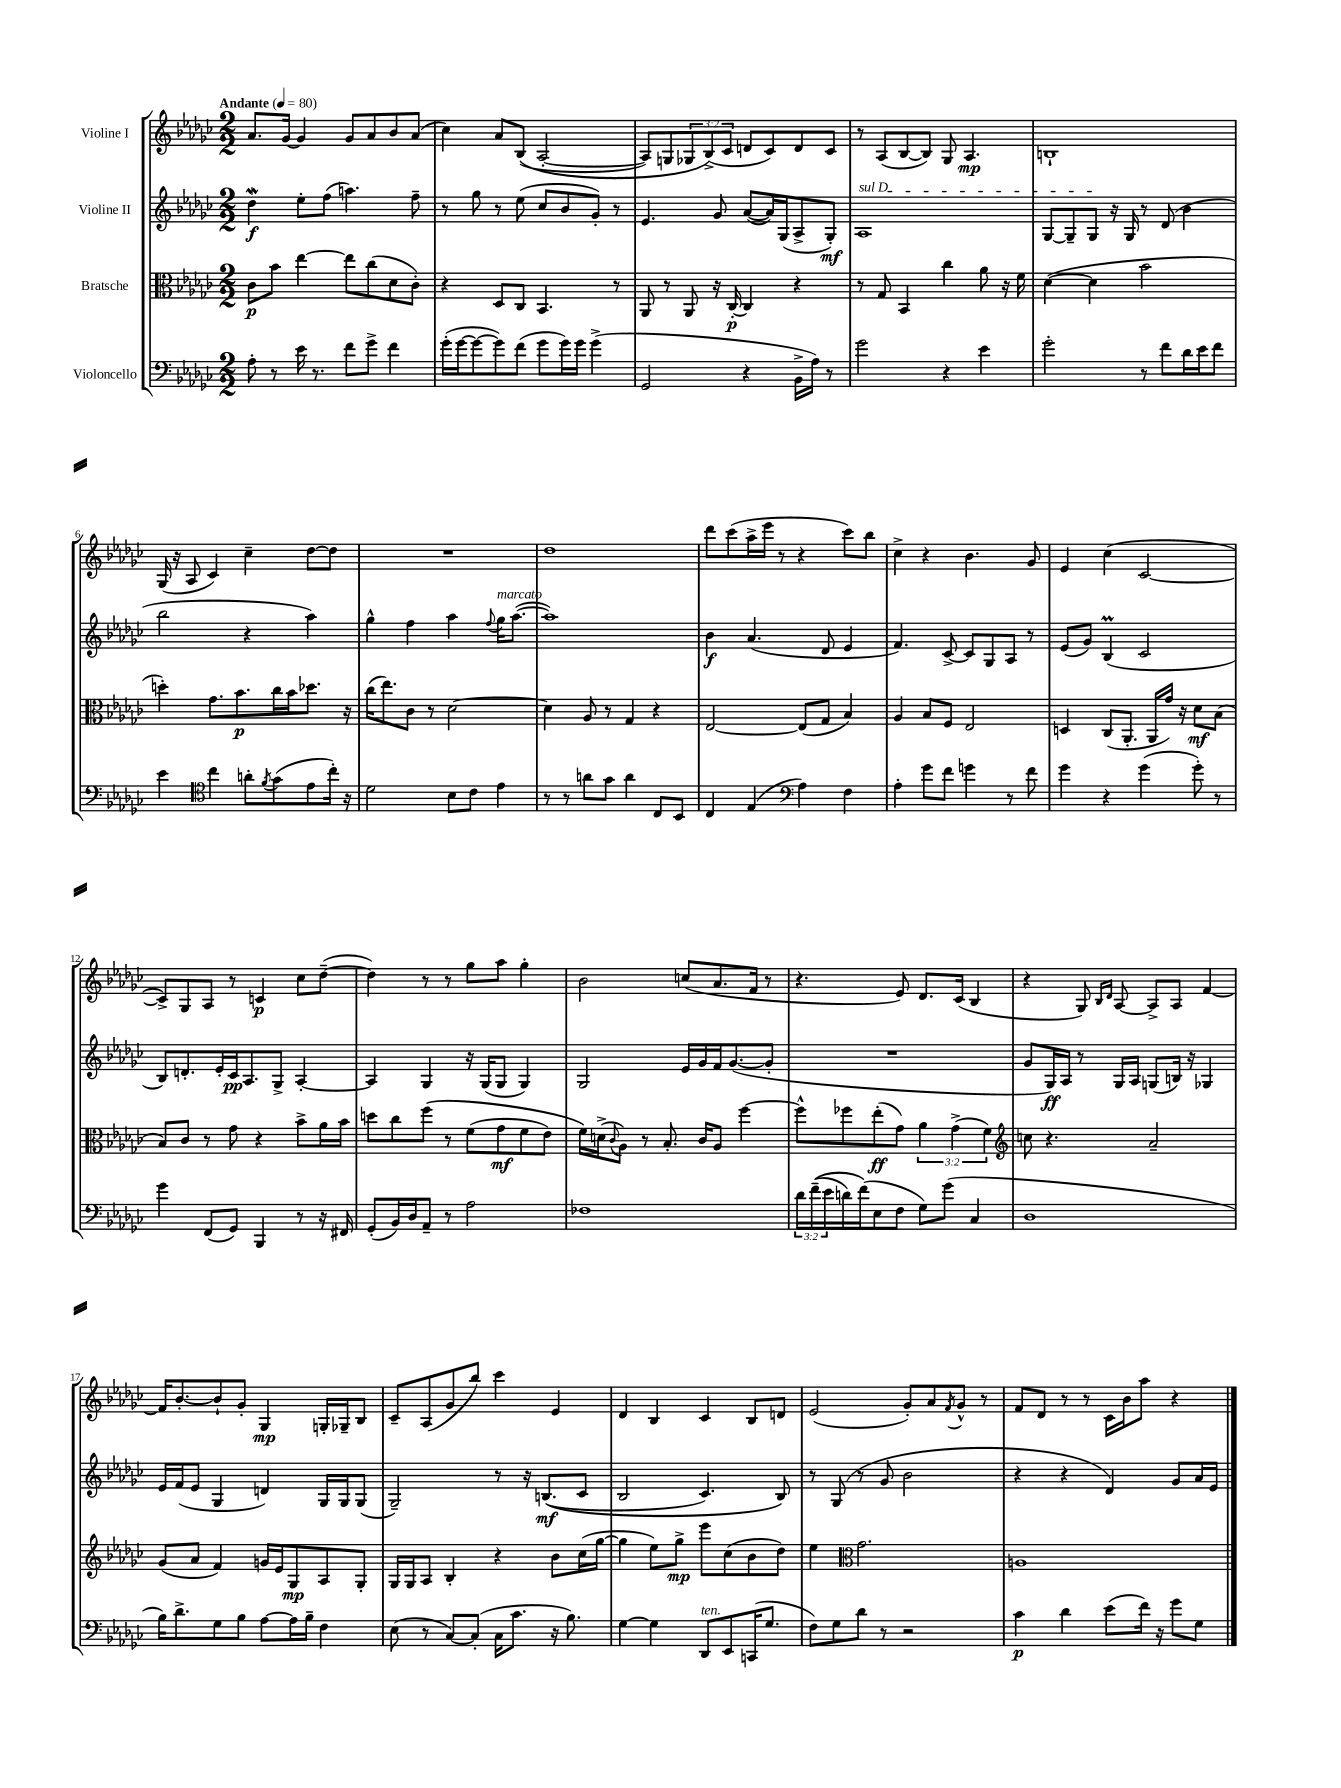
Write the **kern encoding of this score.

**kern	**dynam	**kern	**dynam	**kern	**dynam	**kern	**dynam
*part4	*part4	*part3	*part3	*part2	*part2	*part1	*part1
*staff4	*staff4	*staff3	*staff3	*staff2	*staff2	*staff1	*staff1
*I"Violoncello	*	*I"Bratsche	*	*I"Violine II	*	*I"Violine I	*
*clefF4	*	*clefC3	*	*clefG2	*	*clefG2	*
*k[b-e-a-d-g-c-]	*	*k[b-e-a-d-g-c-]	*	*k[b-e-a-d-g-c-]	*	*k[b-e-a-d-g-c-]	*
*M2/2	*	*M2/2	*	*M2/2	*	*M2/2	*
*MM80	*	*MM80	*	*MM80	*	*MM80	*
=1	=1	=1	=1	=1	=1	=1	=1
!	!	!	!	!	!	!LO:TX:a:B:t=Andante	!
8A-'\	.	8c-\L	p	4dd-W\	f	8.a-/L	.
8r	.	8b-\J	.	.	.	.	.
.	.	.	.	.	.	[16g-/Jk	.
16e-\	.	[4ee-\	.	8ee-'\L	.	4g-/]	.
8.r	.	.	.	.	.	.	.
.	.	.	.	(8ff\J	.	.	.
8f\L	.	8ee-\L]	.	4.aan\)	.	8g-/L	.
8g-^\J	.	(8cc-\	.	.	.	8a-/	.
4f\	.	8d-\	.	.	.	8b-/	.
.	.	8c-'\J)	.	8ff~\	.	(8a-/J	.
=2	=2	=2	=2	=2	=2	=2	=2
(16g-'\LL	.	4r	.	8r	.	4cc-\)	.
[16g-\J	.	.	.	.	.	.	.
8g-\_	.	.	.	8gg-\	.	.	.
8g-\])	.	8D-/L	.	8r	.	8a-/L	.
(8f\J	.	8C-/J	.	(8ee-\	.	((8B-/J	.
8g-\L	.	4.BB-/	.	8cc-/L	.	[2A-'/	.
16g-\L)	.	.	.	8b-/	.	.	.
16g-\JJ	.	.	.	.	.	.	.
(4g-^\	.	.	.	8g-'/J)	.	.	.
.	.	8r	.	8r	.	.	.
=3	=3	=3	=3	=3	=3	=3	=3
2GG-/	.	8AA-/	.	4.e-/	.	8A-/L])	.
.	.	8r	.	.	.	8Gn/	.
.	.	8AA-/	.	.	.	12G-X/	.
.	.	.	.	.	.	(12B-^/)	.
.	.	16r	.	8g-/	.	.	.
.	.	.	.	.	.	12c-/J	.
.	.	[16C-'/	p	.	.	.	.
4r	.	4C-/]	.	([8a-/L	.	8dn/L	.
.	.	.	.	16a-/L])	.	8c-/)	.
.	.	.	.	(16G-/J	.	.	.
16BB-^\LL	.	4r	.	8A-^/	.	8d/	.
16A-\JJ)	.	.	.	.	.	.	.
8r	.	.	.	8G-'/J)	mf	8c-/J	.
=4	=4	=4	=4	=4	=4	=4	=4
!	!	!	!	!LO:TX:a:i:t=sul D	!	!	!
2g-\	.	8r	.	1A-	.	8r	.
.	.	8G-/	.	.	.	(8A-/L	.
.	.	4BB-/	.	.	.	[8B-/	.
.	.	.	.	.	.	8B-/J])	.
4r	.	4cc-\	.	.	.	8G-/	.
.	.	.	.	.	.	4.A-/	mp
4e-\	.	8a-\	.	.	.	.	.
.	.	16r	.	.	.	.	.
.	.	16f\	.	.	.	.	.
=5	=5	=5	=5	=5	=5	=5	=5
2g-'\	.	([4d-\	.	[8G-/L	.	1Bn`	.
.	.	.	.	8G-~/]	.	.	.
.	.	4d-\]	.	8G-/J	.	.	.
.	.	.	.	16r	.	.	.
.	.	.	.	16G-/	.	.	.
8r	.	2b-\	.	8r	.	.	.
8f\L	.	.	.	(8d-/	.	.	.
16d-\L	.	.	.	4b-\	.	.	.
16e-\J	.	.	.	.	.	.	.
8f\J	.	.	.	.	.	.	.
!!LO:LB:g=z
=6	=6	=6	=6	=6	=6	=6	=6
4e-\	.	4ddn'\)	.	2bb-\	.	(16G-/	.
.	.	.	.	.	.	16r	.
.	.	.	.	.	.	8A-/	.
*clefC4	*	*	*	*	*	*	*
4cc-\	.	8.g-\L	.	.	.	4c-/)	.
.	.	8.b-\	p	.	.	.	.
8an'\L	.	.	.	4r	.	4cc-~\	.
8qf/	.	.	.	.	.	.	.
(8g-\	.	16cc-\L	.	.	.	.	.
.	.	16b-\J	.	.	.	.	.
8e-\	.	8.dd-X\J	.	4aa-\)	.	[8dd-\L	.
16cc-'\Jk)	.	.	.	.	.	8dd-\J]	.
16r	.	16r	.	.	.	.	.
=7	=7	=7	=7	=7	=7	=7	=7
2d-\	.	(16cc-\KL	.	4gg-^^\	.	1r	.
.	.	8.ee-\)	.	.	.	.	.
.	.	8c-\J	.	4ff\	.	.	.
.	.	8r	.	.	.	.	.
8B-\L	.	[2d-\	.	4aa-\	.	.	.
8c-\J	.	.	.	.	.	.	.
.	.	.	.	8qqff/	.	.	.
!	!	!	!	!LO:TX:a:i:t=marcato	!	!	!
4e-\	.	.	.	16gg-\KL	.	.	.
.	.	.	.	([8.aa-\J	.	.	.
=8	=8	=8	=8	=8	=8	=8	=8
8r	.	4d-\]	.	1aa-])	.	1dd-	.
8r	.	.	.	.	.	.	.
8an\L	.	8A-/	.	.	.	.	.
8g-\J	.	8r	.	.	.	.	.
4a\	.	4G-/	.	.	.	.	.
8C-/L	.	4r	.	.	.	.	.
8BB-/J	.	.	.	.	.	.	.
=9	=9	=9	=9	=9	=9	=9	=9
4C-/	.	[2E-/	.	4b-\	f	8ddd-\L	.
.	.	.	.	.	.	(8ccc-\	.
(4E-/	.	.	.	(4.a-/	.	16aa-^\L	.
.	.	.	.	.	.	16eee-\JJ	.
.	.	.	.	.	.	8r	.
*clefF4	*	*	*	*	*	*	*
4A-\)	.	(8E-/L]	.	.	.	4r	.
.	.	8G-/J	.	8d-/	.	.	.
4F\	.	4B-/)	.	4e-/	.	8ccc-\L)	.
.	.	.	.	.	.	8bb-\J	.
=10	=10	=10	=10	=10	=10	=10	=10
4A-'\	.	4A-/	.	4.f/)	.	4cc-^\	.
8g-\L	.	8B-/L	.	.	.	4r	.
8f\J	.	8F/J	.	[8c-^/	.	.	.
4gn\	.	2E-/	.	8c-/L]	.	4.b-\	.
.	.	.	.	8G-/	.	.	.
8r	.	.	.	8A-/J	.	.	.
8f\	.	.	.	8r	.	8g-/	.
=11	=11	=11	=11	=11	=11	=11	=11
4g-\	.	4Dn/	.	(8e-/L	.	4e-/	.
.	.	.	.	8g-/J)	.	.	.
4r	.	(8C-/L	.	(4B-m/	.	(4cc-\	.
.	.	8.AA-'/J	.	.	.	.	.
(4g-\	.	.	.	2c-/	.	[2c-/	.
.	.	16AA-/LL	.	.	.	.	.
.	.	16g-/JJ)	.	.	.	.	.
.	.	16r	.	.	.	.	.
8g-'\)	.	8d-\L	mf	.	.	.	.
8r	.	(8B-\J	.	.	.	.	.
!!LO:LB:g=z
=12	=12	=12	=12	=12	=12	=12	=12
4g-\	.	8B-/L)	.	8B-/L)	.	8c-^/L])	.
.	.	8c-/J	.	8.dn'/	.	8G-/	.
(8FF/L	.	8r	.	.	.	8A-/J	.
.	.	.	.	16e-'/L	.	.	.
8GG-/J)	.	8g-\	.	16c-/J	pp	8r	.
.	.	.	.	8.A-/	.	.	.
4BBB-/	.	4r	.	.	.	4cn/	p
.	.	.	.	8G-^/J	.	.	.
8r	.	8b-^\L	.	[4A-'/	.	8cc-\L	.
16r	.	16a-\L	.	.	.	([8dd-~\J	.
16FF#X/	.	16b-\JJ	.	.	.	.	.
=13	=13	=13	=13	=13	=13	=13	=13
(8GG-'/L	.	8ddn\L	.	4A-/]	.	4dd-\])	.
16BB-/L)	.	8cc-\	.	.	.	.	.
16D-/J	.	.	.	.	.	.	.
8AA-~/J	.	(8ff\J	.	4G-/	.	8r	.
8r	.	8r	.	.	.	8r	.
2A-\	.	(8f\L	.	16r	.	8gg-\L	.
.	.	.	.	(16G-/KL	.	.	.
.	.	8g-\	mf	8G-/J	.	8aa-\J	.
.	.	8f\	.	4G-/)	.	4gg-'\	.
.	.	8e-\J)	.	.	.	.	.
=14	=14	=14	=14	=14	=14	=14	=14
1F-X	.	16f\LL)	.	2G-/	.	2b-\	.
.	.	(16dn^\J	.	.	.	.	.
.	.	8qqc-/	.	.	.	.	.
.	.	8A-\J)	.	.	.	.	.
.	.	8r	.	.	.	.	.
.	.	8.B-'/	.	.	.	.	.
.	.	.	.	16e-/LL	.	(8ccn/L	.
.	.	16c-/KL	.	16g-/	.	.	.
.	.	8A-/J	.	16f/J	.	8.a-/	.
.	.	.	.	([8.g-/	.	.	.
.	.	[4ff\	.	.	.	.	.
.	.	.	.	.	.	16f/Jk	.
.	.	.	.	8g-'/J]	.	8r	.
=15	=15	=15	=15	=15	=15	=15	=15
24d-\LL	.	8ff^^\L]	.	1r	.	4.r	.
((24f~\	.	.	.	.	.	.	.
24e-\	.	.	.	.	.	.	.
16dn\)	.	8ff-X\	.	.	.	.	.
(16f\J)	.	.	.	.	.	.	.
8E-\	.	(8ee-'\	ff	.	.	.	.
8F\J	.	8g-\J)	.	.	.	8e-/)	.
8G-\L)	.	6a-\	.	.	.	8.d-/L	.
(8g-\J	.	.	.	.	.	.	.
.	.	(6g-^\	.	.	.	.	.
.	.	.	.	.	.	(16c-/Jk	.
4C-/	.	.	.	.	.	4B-/	.
.	.	6f\)	.	.	.	.	.
=16	=16	=16	=16	=16	=16	=16	=16
*	*	*clefG2	*	*	*	*	*
1D-	.	8ccn\	.	8g-/L	.	4r	.
.	.	4.r	.	16G-/L)	ff	.	.
.	.	.	.	16A-/JJ	.	.	.
.	.	.	.	8r	.	8G-/)	.
.	.	.	.	.	.	16qqB-/LL	.
.	.	.	.	.	.	16qqd-/JJ	.
.	.	.	.	16G-/LL	.	[8A-/	.
.	.	.	.	16A-/JJ	.	.	.
.	.	2a-~/	.	(8Gn/L	.	8A-^/L]	.
.	.	.	.	16Bn/Jk)	.	8A-/J	.
.	.	.	.	16r	.	.	.
.	.	.	.	4G-X/	.	[4f/	.
!!LO:LB:g=z
=17	=17	=17	=17	=17	=17	=17	=17
16B-\KL)	.	(8g-/L	.	16e-/LL	.	16f/KL]	.
8.d-^\	.	.	.	(16f/J	.	[8.b-'/	.
.	.	8a-/J	.	8e-/J	.	.	.
8G-\	.	4f/)	.	4G-/	.	8b-`/]	.
8B-\J	.	.	.	.	.	8g-'/J	.
[8A-\L	.	16gn/LL	.	4dn/)	.	4G-/	mp
.	.	16e-/J	.	.	.	.	.
16A-\L]	.	8G-/	mp	.	.	.	.
16B-~\JJ	.	.	.	.	.	.	.
4F\	.	8A-/	.	16G-/LL	.	16Gn'/LL	.
.	.	.	.	16G-/J	.	16G-X~/J	.
.	.	8G-'/J	.	(8G-/J	.	8B-/J	.
=18	=18	=18	=18	=18	=18	=18	=18
(8E-\	.	16G-/LL	.	2G-~/)	.	8c-~/L	.
.	.	16G-/J	.	.	.	.	.
8r	.	8A-/J	.	.	.	(8A-/	.
[8C-/L)	.	4B-'/	.	.	.	8g-/	.
(8C-'/J]	.	.	.	.	.	8bb-/J)	.
16C-\KL	.	4r	.	8r	.	4ccc-\	.
8.c-\J	.	.	.	.	.	.	.
.	.	.	.	16r	.	.	.
.	.	.	.	((8.Bn/L	mf	.	.
16r	.	8b-\L	.	.	.	4e-/	.
8.B-\)	.	.	.	.	.	.	.
.	.	(16cc-\L	.	8c-/J	.	.	.
.	.	[16gg-\JJ	.	.	.	.	.
=19	=19	=19	=19	=19	=19	=19	=19
[4G-\	.	4gg-\]	.	2B-/	.	4d-/	.
4G-\]	.	8ee-\L)	.	.	.	4B-/	.
.	.	8gg-^\J	mp	.	.	.	.
!LO:TX:a:i:t=ten.	!	!	!	!	!	!	!
8DD-/L	.	8eee-\L	.	4.c-/)	.	4c-/	.
8EE-/	.	(8cc-\	.	.	.	.	.
(16CCn/K	.	8b-\	.	.	.	8B-/L	.
8.G-/J	.	.	.	.	.	.	.
.	.	8dd-\J)	.	8B-/)	.	8dn/J	.
=20	=20	=20	=20	=20	=20	=20	=20
8F\L)	.	4ee-\	.	8r	.	(2e-/	.
8G-\	.	.	.	(8G-/	.	.	.
*	*	*clefC3	*	*	*	*	*
8d-\J	.	2.g-\	.	8r	.	.	.
8r	.	.	.	8g-/	.	.	.
2r	.	.	.	2b-\	.	8g-'/L)	.
.	.	.	.	.	.	8a-/	.
.	.	.	.	.	.	8qf/	.
.	.	.	.	.	.	8g-^^/J	.
.	.	.	.	.	.	8r	.
=21	=21	=21	=21	=21	=21	=21	=21
4c-\	p	1An	.	4r	.	8f/L	.
.	.	.	.	.	.	8d-/J	.
4d-\	.	.	.	4r	.	8r	.
.	.	.	.	.	.	8r	.
(8e-\L	.	.	.	4d-/)	.	16c-\LL	.
.	.	.	.	.	.	16b-\J	.
16f\Jk)	.	.	.	.	.	8aa-\J	.
16r	.	.	.	.	.	.	.
8g-\L	.	.	.	8g-/L	.	4r	.
8G-\J	.	.	.	16a-/L	.	.	.
.	.	.	.	16e-/JJ	.	.	.
==	==	==	==	==	==	==	==
*-	*-	*-	*-	*-	*-	*-	*-
